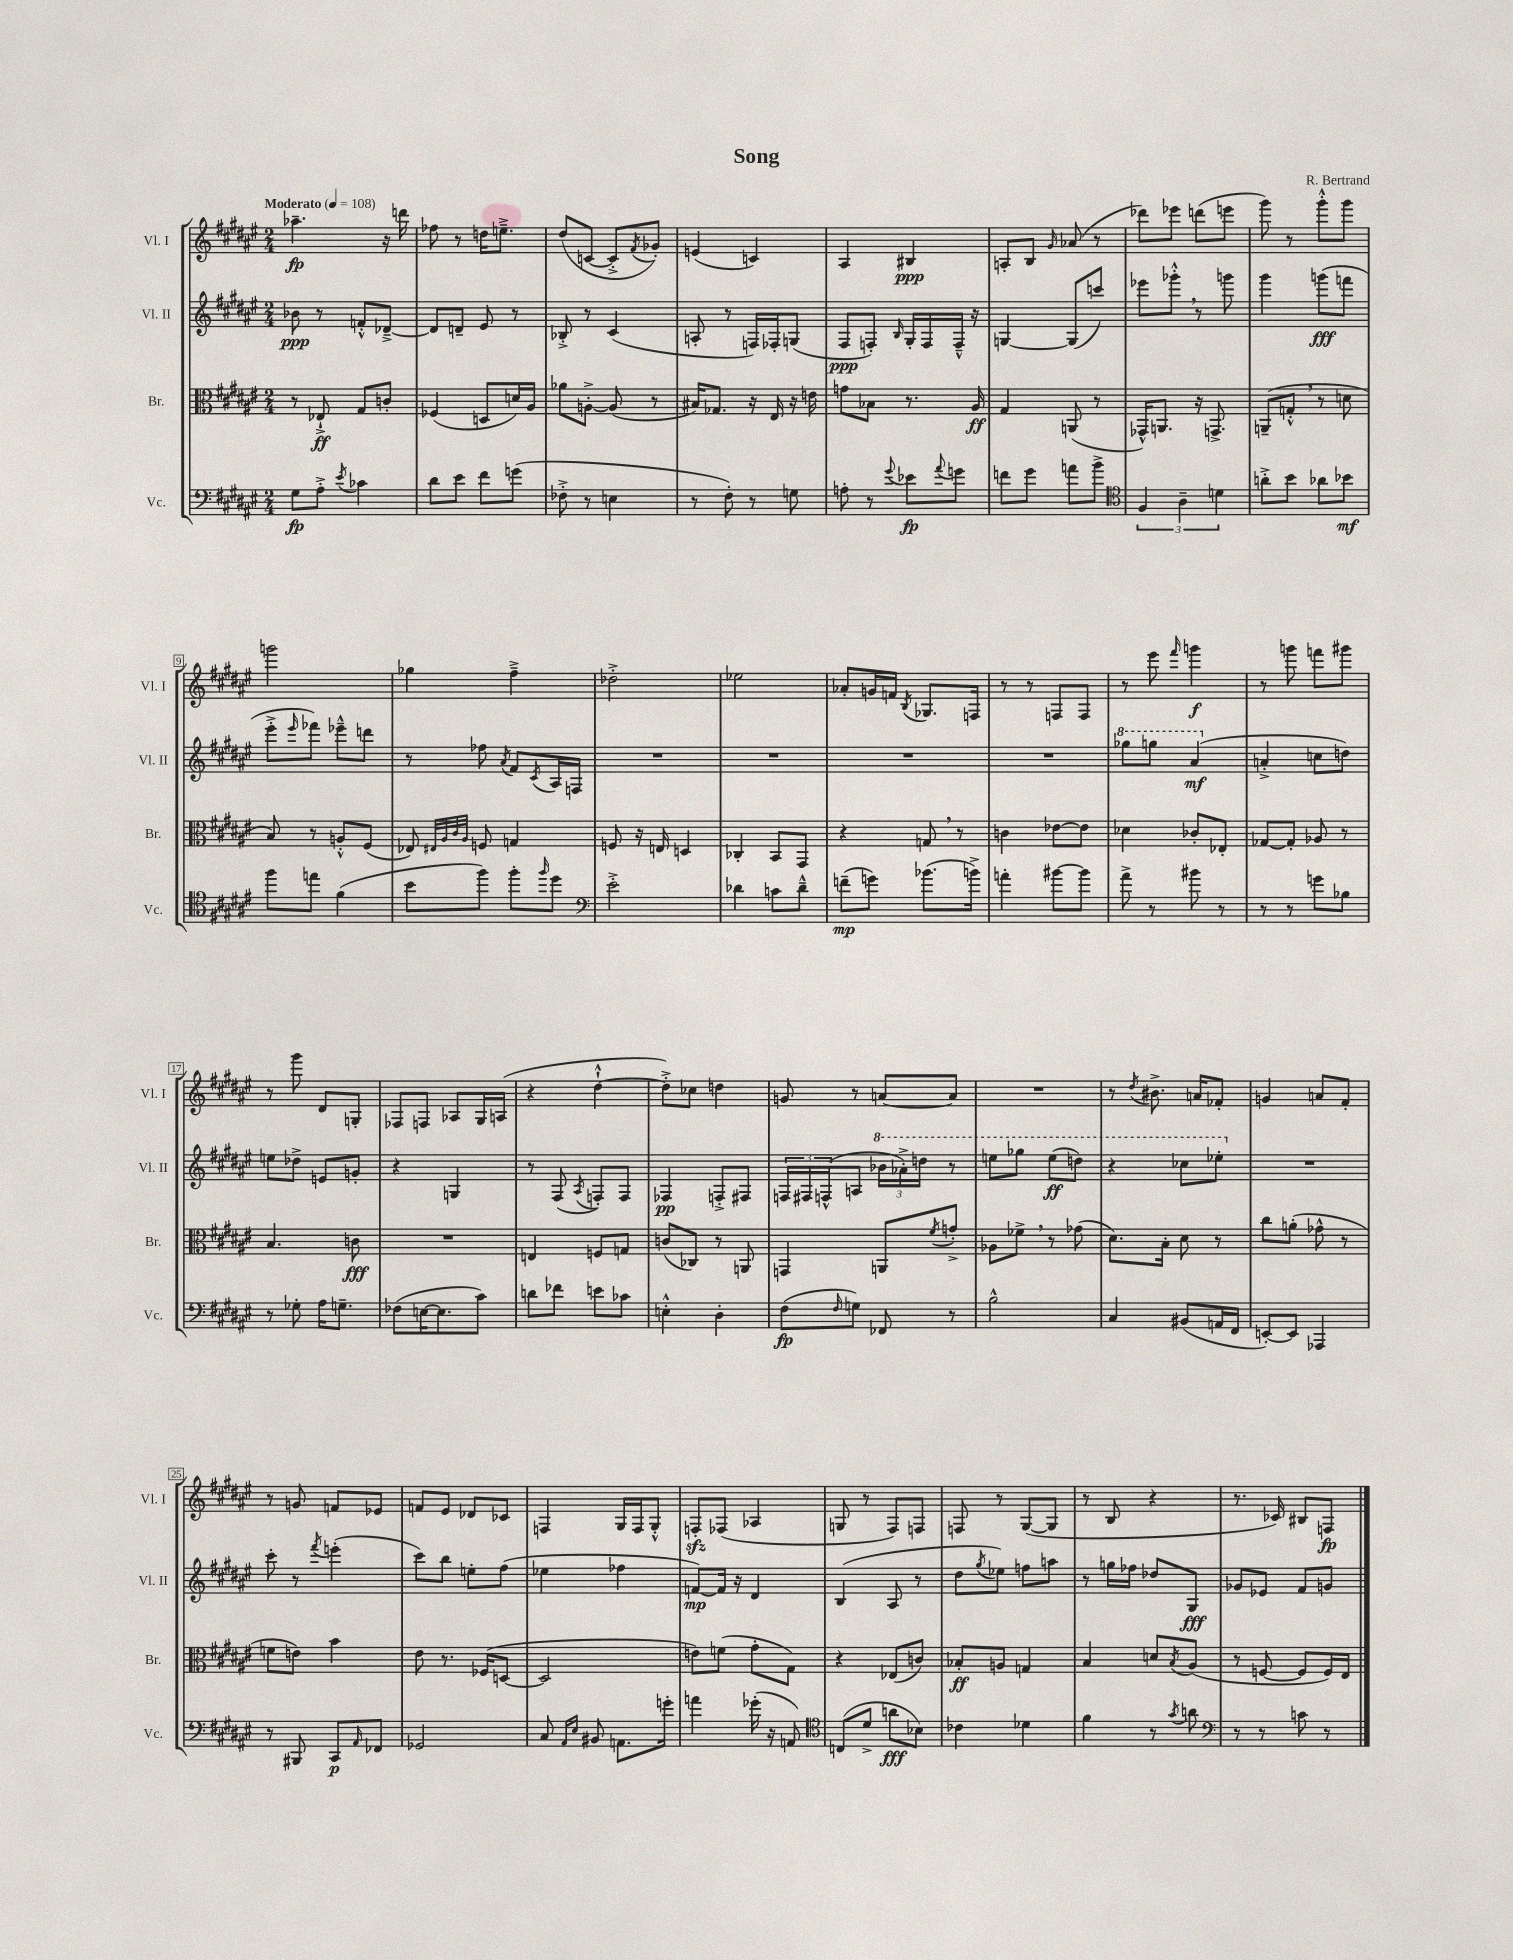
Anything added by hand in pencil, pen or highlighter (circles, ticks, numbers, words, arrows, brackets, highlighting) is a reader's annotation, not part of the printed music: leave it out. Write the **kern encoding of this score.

**kern	**dynam	**kern	**dynam	**kern	**dynam	**kern	**dynam
*part4	*part4	*part3	*part3	*part2	*part2	*part1	*part1
*staff4	*staff4	*staff3	*staff3	*staff2	*staff2	*staff1	*staff1
*I"Vc.	*	*I"Br.	*	*I"Vl. II	*	*I"Vl. I	*
*I'Vc.	*	*I'Br.	*	*I'Vl. II	*	*I'Vl. I	*
*clefF4	*	*clefC3	*	*clefG2	*	*clefG2	*
*k[f#c#g#d#a#e#]	*	*k[f#c#g#d#a#e#]	*	*k[f#c#g#d#a#e#]	*	*k[f#c#g#d#a#e#]	*
*M2/4	*	*M2/4	*	*M2/4	*	*M2/4	*
*MM108	*	*MM108	*	*MM108	*	*MM108	*
=1	=1	=1	=1	=1	=1	=1	=1
!	!	!	!	!	!	!LO:TX:a:B:t=Moderato	!
8G#\L	fp	8r	.	8b-X\	ppp	4.aa-X~\	fp
8A#'^\J	.	8E-X`^/	ff	8r	.	.	.
8qe#/	.	.	.	.	.	.	.
4c-X\	.	8G#/L	.	8fn'^^/L	.	.	.
.	.	8cn'/J	.	[8d-X~^/J	.	16r	.
.	.	.	.	.	.	16dddn\	.
=2	=2	=2	=2	=2	=2	=2	=2
8d#\L	.	(4F-X/	.	8d-/L]	.	8ff-X\	.
8e#\J	.	.	.	8dn~/J	.	8r	.
8f#\L	.	8Dn/L	.	8e#/	.	16ddn\KL	.
.	.	.	.	.	.	8.een~^\J	.
(8gn\J	.	16dn/L)	.	8r	.	.	.
.	.	16A#/JJ	.	.	.	.	.
=3	=3	=3	=3	=3	=3	=3	=3
8F-X'^\	.	8a-X\L	.	8B-X'^/	.	(8dd#/L	.
8r	.	[8An'^\J	.	8r	.	[8cn/J	.
4En\	.	(8A/]	.	(4c#/	.	8c'^/L]	.
.	.	.	.	.	.	8qf#/	.
.	.	8r	.	.	.	8g-X'/J)	.
=4	=4	=4	=4	=4	=4	=4	=4
8r	.	16B#X/KL)	.	8An'/	.	(4en/	.
.	.	8.G-X/J	.	.	.	.	.
8F#'\)	.	.	.	8r	.	.	.
8r	.	16r	.	16Fn/LL)	.	4cn/)	.
.	.	16E#/	.	16F-X'/J	.	.	.
8Gn\	.	16r	.	(8Gn/J	.	.	.
.	.	16en\	.	.	.	.	.
=5	=5	=5	=5	=5	=5	=5	=5
8An'\	.	8gn\L	.	8F#/L	ppp	4A#/	.
8r	.	8B-X\J	.	8Fn'/J)	.	.	.
8qqg#/	.	.	.	16qqB/	.	.	.
8e-X\L	fp	8.r	.	16G#'/LL	.	4B#X/	ppp
.	.	.	.	16F/	.	.	.
8qqa#/	.	.	.	.	.	.	.
8gn\J	.	.	.	16F~^^/JJ	.	.	.
.	.	16A#/	ff	16r	.	.	.
=6	=6	=6	=6	=6	=6	=6	=6
8fn\L	.	4G#/	.	[4Gn/	.	8An'/L	.
8g#\J	.	.	.	.	.	8B/J	.
.	.	.	.	.	.	16qqg#/	.
8an\L	.	(8AAn/	.	(8G/L]	.	(8a-X/	.
8b^\J	.	8r	.	8cccn/J)	.	8r	.
=7	=7	=7	=7	=7	=7	=7	=7
*clefC4	*	*	*	*	*	*	*
6F#/	.	16GG-X^^/KL)	.	8eee-X\L	.	8ddd-X\L)	.
.	.	8.AAn/J	.	.	.	.	.
.	.	.	.	8ggg-X'^^,\J	.	8eee-X\J	.
6A#~\	.	.	.	.	.	.	.
.	.	16r	.	8r	.	(8dddn\L	.
.	.	8.GGn^/	.	.	.	.	.
6dn\	.	.	.	.	.	.	.
.	.	.	.	8gggn\	.	8eeen\J	.
=8	=8	=8	=8	=8	=8	=8	=8
8an'^\L	.	(8AAn~/L	.	4ggg#\	.	8ggg#\)	.
8b\J	.	8Gn'^^,/J	.	.	.	8r	.
8a-X\L	.	8r	.	(8gggn\L	fff	8ggg#'^^\L	.
8b-X\J	mf	8dn\	.	8fffn\J	.	8ggg#\J	.
!!LO:LB:g=z
=9	=9	=9	=9	=9	=9	=9	=9
8ff#\L	.	8B/)	.	8eee#'^\L	.	2gggn\	.
.	.	.	.	16qqeee#/	.	.	.
8een\J	.	8r	.	8fff-X\J)	.	.	.
(4f#\	.	8An'^^/L	.	8eee-X~^^\L	.	.	.
.	.	(8F#/J	.	8dddn\J	.	.	.
=10	=10	=10	=10	=10	=10	=10	=10
8b\L	.	8E-X/)	.	8r	.	4gg-X\	.
.	.	32qqE#X/LLL	.	.	.	.	.
.	.	32qqA#/	.	.	.	.	.
.	.	32qqc#/	.	.	.	.	.
.	.	32qqA#/JJJ	.	.	.	.	.
8ff#\J)	.	8Fn/	.	8ff-X\	.	.	.
.	.	.	.	8qa#/	.	.	.
8ff#'\L	.	4Gn/	.	8f#/L	.	4ff#~^\	.
16qqff#/	.	.	.	8qc#/	.	.	.
8dd#\J	.	.	.	16A#/L	.	.	.
.	.	.	.	16Fn/JJ	.	.	.
=11	=11	=11	=11	=11	=11	=11	=11
*clefF4	*	*	*	*	*	*	*
2e#'^\	.	8Fn/	.	2r	.	2dd-X'^\	.
.	.	16r	.	.	.	.	.
.	.	16En/	.	.	.	.	.
.	.	4Dn/	.	.	.	.	.
=12	=12	=12	=12	=12	=12	=12	=12
4d-X\	.	4C-X'/	.	2r	.	2ee-X\	.
8cn\L	.	8BB/L	.	.	.	.	.
8d-~^^\J	.	8GG#/J	.	.	.	.	.
=13	=13	=13	=13	=13	=13	=13	=13
(8fn~\L	mp	4r	.	2r	.	8a-X'/L	.
8gn\J)	.	.	.	.	.	16gn/L	.
.	.	.	.	.	.	16fn/JJ	.
.	.	.	.	.	.	8qB/	.
(8.b-X\L	.	8Gn,/	.	.	.	8.G-X/L	.
.	.	8r	.	.	.	.	.
16bn^\Jk)	.	.	.	.	.	16Fn/Jk	.
=14	=14	=14	=14	=14	=14	=14	=14
4an'\	.	4cn\	.	2r	.	8r	.
.	.	.	.	.	.	8r	.
[8b#X\L	.	[8e-X\L	.	.	.	8Fn/L	.
8b#\J]	.	8e-\J]	.	.	.	8F/J	.
=15	=15	=15	=15	=15	=15	=15	=15
*	*	*	*	*8va	*	*	*
8a#^\	.	4d-X\	.	8ggg-X\L	.	8r	.
8r	.	.	.	8gggn\J	.	8eee#\	.
.	.	.	.	.	.	16qqfff#/	.
8b#X\	.	8c-X'/L	.	(4aa#/	mf	4gggn\	f
8r	.	8E-X'/J	.	.	.	.	.
=16	=16	=16	=16	=16	=16	=16	=16
*	*	*	*	*X8va	*	*	*
8r	.	[8G-X/L	.	4an'^/	.	8r	.
8r	.	8G-'/J]	.	.	.	8gggn\	.
8gn\L	.	8A-X/	.	8ccn\L	.	8fffn\L	.
8B-X\J	.	8r	.	8ddn\J)	.	8ggg#X\J	.
!!LO:LB:g=z
=17	=17	=17	=17	=17	=17	=17	=17
8r	.	4.B/	.	8een\L	.	8r	.
8G-X'\	.	.	.	8dd-X^\J	.	8ggg#\	.
16A#\KL	.	.	.	8en/L	.	8d#/L	.
8.Gn~\J	.	.	.	.	.	.	.
.	.	8cn\	fff	8gn'/J	.	8Gn'/J	.
=18	=18	=18	=18	=18	=18	=18	=18
(8F-X\L	.	2r	.	4r	.	8F-X/L	.
[16En\K	.	.	.	.	.	8Fn/J	.
8.E\]	.	.	.	.	.	.	.
.	.	.	.	4Gn/	.	8A-X/L	.
8c#\J)	.	.	.	.	.	16G#/L	.
.	.	.	.	.	.	(16An/JJ	.
=19	=19	=19	=19	=19	=19	=19	=19
8dn\L	.	4En/	.	8r	.	4r	.
8f-X\J	.	.	.	(8F#/	.	.	.
.	.	.	.	8qA#/	.	.	.
8en\L	.	8Fn/L	.	8Fn'/L)	.	[4dd#`^^\	.
8c-X\J	.	8Gn/J	.	8F/J	.	.	.
=20	=20	=20	=20	=20	=20	=20	=20
4En'^^\	.	(8cn/L	.	4F-X/	pp	8dd#'^\L])	.
.	.	8C-X/J)	.	.	.	8cc-X\J	.
4D#'\	.	8r	.	8Fn'^/L	.	4ddn\	.
.	.	8AAn/	.	8F#X/J	.	.	.
=21	=21	=21	=21	=21	=21	=21	=21
(8F#\L	fp	4GGn/	.	24Fn/LL	.	8gn/	.
.	.	.	.	24F#X/	.	.	.
.	.	.	.	(24Fn^^/J	.	.	.
16qqF#/	.	.	.	.	.	.	.
8Gn\J)	.	.	.	8An/J	.	8r	.
*	*	*	*	*8va	*	*	*
8FF-X/	.	8AAn/L	.	24bb-X\LL	.	[8an/L	.
.	.	.	.	24aa-X'^\)	.	.	.
.	.	.	.	24dddn\JJ	.	.	.
.	.	8qf#/	.	.	.	.	.
8r	.	8gn'^/J	.	8r	.	8a/J]	.
=22	=22	=22	=22	=22	=22	=22	=22
2B^^\	.	8A-X\L	.	8eeen\L	.	2r	.
.	.	8f-X^,\J	.	8ggg-X\J	.	.	.
.	.	8r	.	(8eee\L	ff	.	.
.	.	(8g-X\	.	8dddn\J)	.	.	.
=23	=23	=23	=23	=23	=23	=23	=23
4C#/	.	8.d#\L)	.	4r	.	8r	.
.	.	.	.	.	.	8qdd#/	.
.	.	.	.	.	.	8.b#X^\	.
.	.	16B'\Jk	.	.	.	.	.
(8BB#X/L	.	8d#\	.	8ccc-X\L	.	.	.
.	.	.	.	.	.	16an/KL	.
16AAn/L	.	8r	.	8eee-X'\J	.	8f-X'/J	.
16FF#/JJ	.	.	.	.	.	.	.
=24	=24	=24	=24	=24	=24	=24	=24
*	*	*	*	*X8va	*	*	*
[8EEn'/L)	.	8cc#\L	.	2r	.	4gn/	.
8EE/J]	.	(8an'\J	.	.	.	.	.
4AAA-X/	.	8g-X^^\	.	.	.	8an/L	.
.	.	8r	.	.	.	8f#'/J	.
!!LO:LB:g=z
=25	=25	=25	=25	=25	=25	=25	=25
8r	.	8fn\L	.	8ccc#'\	.	8r	.
8BBB#X/	.	8en\J)	.	8r	.	8gn/	.
.	.	.	.	8qfff#/	.	.	.
8CC#/L	p	4b\	.	(4eeen'\	.	8fn/L	.
16qqAA#/	.	.	.	.	.	.	.
8FF-X/J	.	.	.	.	.	8e-X/J	.
=26	=26	=26	=26	=26	=26	=26	=26
2GG-X/	.	8e#\	.	8ccc#\L)	.	8fn/L	.
.	.	8.r	.	8bb\J	.	8e#/J	.
.	.	.	.	8een'\L	.	8d-X/L	.
.	.	(16F-X/KL	.	.	.	.	.
.	.	[8Dn/J	.	(8ff#\J	.	8c-X/J	.
=27	=27	=27	=27	=27	=27	=27	=27
8C#/	.	2D/]	.	4ee-X\	.	4Fn/	.
16qqAA#/LL	.	.	.	.	.	.	.
16qqE#/JJ	.	.	.	.	.	.	.
8BB#X/	.	.	.	.	.	.	.
8.AAn\L	.	.	.	4ff-X\	.	16G#/LL	.
.	.	.	.	.	.	16F/J	.
.	.	.	.	.	.	8G#'^^/J	.
16gn'\Jk	.	.	.	.	.	.	.
=28	=28	=28	=28	=28	=28	=28	=28
4an\	.	8en\L)	.	[8fn/L)	mp	8Fnzz'/L	.
.	.	(8fn\J	.	16f/Jk]	.	(8F-X/J	.
.	.	.	.	16r	.	.	.
(16g-X'\	.	8g#'\L	.	4d#/	.	4A-X/	.
16r	.	.	.	.	.	.	.
8AAn/)	.	8G#\J)	.	.	.	.	.
=29	=29	=29	=29	=29	=29	=29	=29
*clefC4	*	*	*	*	*	*	*
(8Cn/L	.	4r	.	(4B/	.	8Gn/	.
8d#^/J	.	.	.	.	.	8r	.
8an\L	fff	(8E-X/L	.	8A#/	.	8F#/L)	.
8B-X\J)	.	8cn/J)	.	8r	.	8Fn/J	.
=30	=30	=30	=30	=30	=30	=30	=30
4c-X\	.	8B-X'/L	ff	8dd#\L	.	8Fn/	.
.	.	.	.	8qgg#/	.	.	.
.	.	8An/J	.	8ee-X\J)	.	8r	.
4d-X\	.	4Gn/	.	8ffn\L	.	([8G#/L	.
.	.	.	.	8aan\J	.	8G#/J]	.
=31	=31	=31	=31	=31	=31	=31	=31
4f#\	.	4B/	.	8r	.	8r	.
.	.	.	.	16ggn\LL	.	8B/	.
.	.	.	.	16ff-X\JJ	.	.	.
8r	.	8dn/L	.	8dd-X/L	.	4r	.
8qg#/	.	8qB/	.	.	.	.	.
8an\	.	(8A#/J	.	8G#/J	fff	.	.
=32	=32	=32	=32	=32	=32	=32	=32
*clefF4	*	*	*	*	*	*	*
8r	.	8r	.	8g-X/L	.	8.r	.
8r	.	[8Fn/	.	8e-X/J	.	.	.
.	.	.	.	.	.	16c-X/)	.
8cn\	.	8F/L]	.	8f#/L	.	8B#X/L	.
8r	.	16F/L)	.	8gn/J	.	8Fn/J	fp
.	.	16E#/JJ	.	.	.	.	.
==	==	==	==	==	==	==	==
*-	*-	*-	*-	*-	*-	*-	*-
